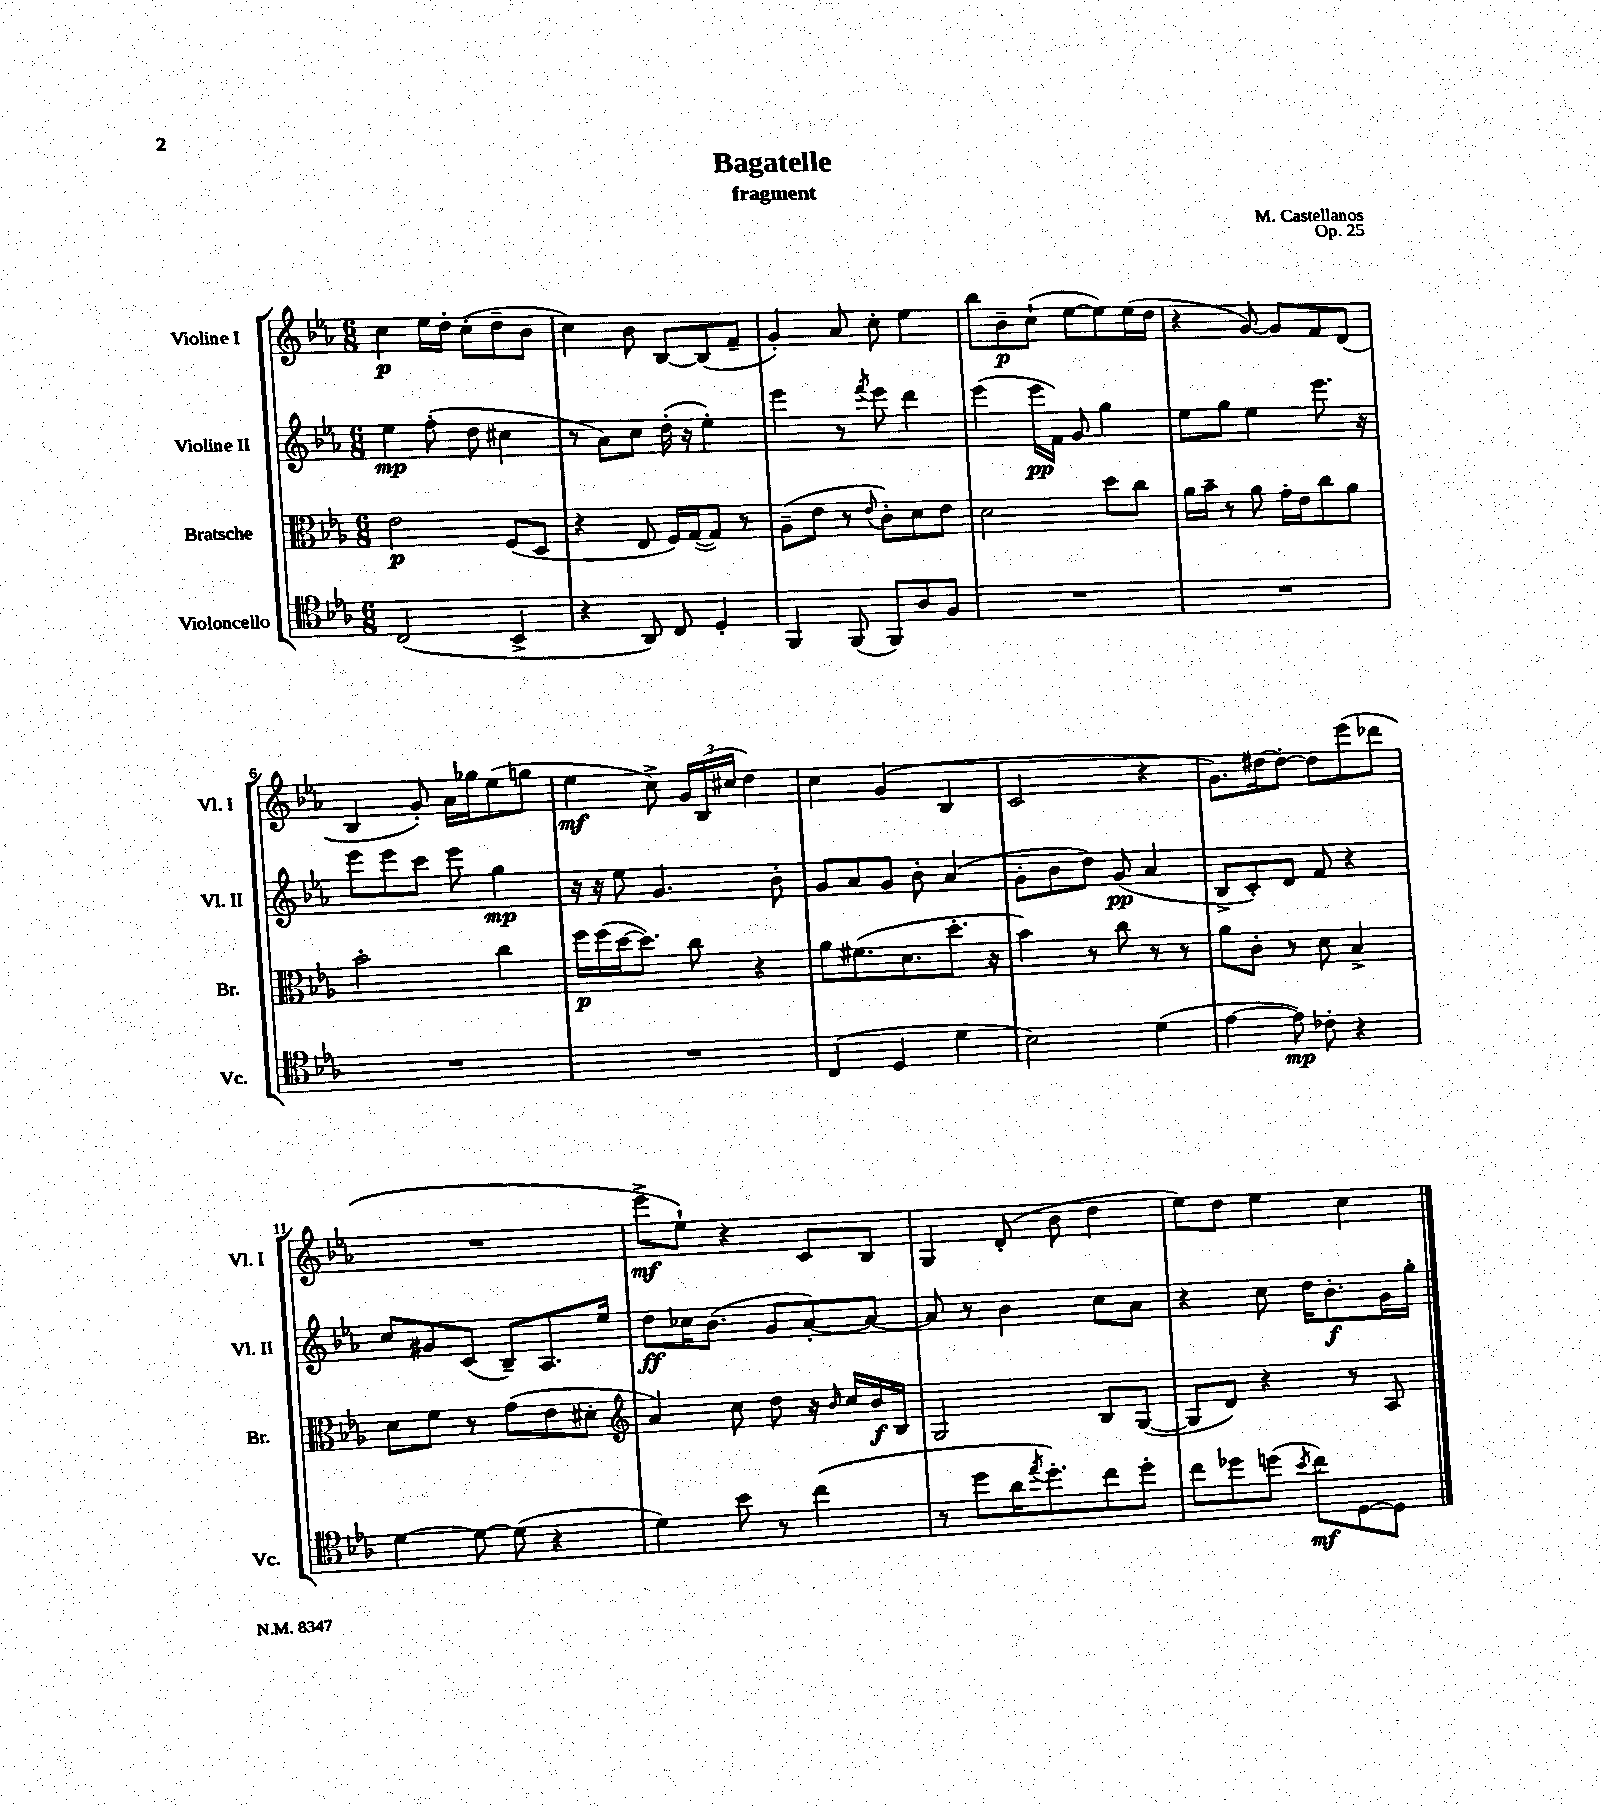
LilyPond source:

\header { title = "Bagatelle" composer = "M. Castellanos" subtitle = "fragment" opus = "Op. 25" }
<<
\new StaffGroup <<
\new Staff = "s0" \with { instrumentName = "Violine I" shortInstrumentName = "Vl. I" } {
    \clef treble \key ees \major \numericTimeSignature \time 6/8
    c''4\p ees''16 d''16-. c''8-.( d''8-- bes'8 |
    c''4) bes'8 bes8~ bes8( f'8-- |
    g'4-.) aes'8 c''8-. ees''4 |
    bes''8 bes'8--\p c''8-!( ees''8~ ees''8) ees''16( d''16 |
    r4 g'8~) g'8 f'8 d'8( |
    bes4 g'8-.) aes'16 ges''16 ees''8( g''8 |
    ees''4\mf c''8->) \tuplet 3/2 { g'16 bes16( cis''16 } d''4) |
    c''4 g'4( bes4 |
    c'2 r4 |
    g'8.) dis''16~ dis''8~-. dis''8 ees'''8( des'''8 |
    R2. |
    ees'''8->\mf ees''8-!) r4 c'8 bes8 |
    g4 d'8-.( bes'8 d''4 |
    ees''8) d''8 ees''4 c''4 \bar "|." |
}
\new Staff = "s1" \with { instrumentName = "Violine II" shortInstrumentName = "Vl. II" } {
    \clef treble \key ees \major \numericTimeSignature \time 6/8
    ees''4\mp f''8-.( d''8 cis''4 |
    r8 aes'8) c''8 d''16-.( r16 ees''4-.) |
    ees'''4 r8 \acciaccatura { f'''8 } ees'''8 d'''4 |
    ees'''4( ees'''16\pp f'16) g'8 g''4 |
    ees''8 g''8 ees''4 ees'''8. r16 |
    ees'''8 ees'''8 c'''8 ees'''8 g''4\mp |
    r16 r16 ees''8 g'4. bes'8-. |
    g'8 aes'8 g'8 bes'8-. aes'4( |
    g'8-. bes'8 d''8) g'8\pp( aes'4 |
    bes8-> c'8-.) d'8 f'8 r4 |
    c''8 gis'8 c'8( bes8--) aes8. ees''16 |
    d''8\ff ces''16 bes'8.( g'8 aes'8~-.) aes'8~ |
    aes'8 r8 bes'4 c''8 aes'8 |
    r4 c''8 d''16 bes'8.-.\f g'16 g''16-. \bar "|." |
}
\new Staff = "s2" \with { instrumentName = "Bratsche" shortInstrumentName = "Br." } {
    \clef alto \key ees \major \numericTimeSignature \time 6/8
    ees'2\p f8( d8 |
    r4 ees8 f16) g16~( g8) r8 |
    aes8--( ees'8 r8 \appoggiatura { ees'8 } c'8-.) d'8 ees'8 |
    d'2 d''8 c''8 |
    aes'16 bes'16-- r8 aes'8 g'16-. ees'16 c''8 aes'8 |
    bes'2-. c''4 |
    f''16\p f''16( d''16~ d''8.) c''8 r4 |
    aes'8 fis'8.( d'8. d''8.-. r16 |
    bes'4) r8 c''8 r8 r8 |
    aes'8 c'8-. r8 d'8 bes4-> |
    d'8 f'8 r8 g'8( ees'8 dis'8-. |
    \clef treble aes'4) c''8 d''8 r16 \grace { bes'16 } c''16 bes'16\f bes16 |
    g2 bes8 g8~( |
    g8 d'8) r4 r8 aes8 \bar "|." |
}
\new Staff = "s3" \with { instrumentName = "Violoncello" shortInstrumentName = "Vc." } {
    \clef tenor \key ees \major \numericTimeSignature \time 6/8
    c2( bes,4-> |
    r4 aes,8) c8 d4-. |
    f,4 f,8( f,8) aes8 f8 |
    R2. |
    R2. |
    R2. |
    R2. |
    c4( d4 d'4 |
    bes2) d'4( |
    ees'4~ ees'8\mp) ces'8-. r4 |
    d'4~ d'8~ d'8( r4 |
    d'4) bes'8 r8 c''4( |
    r8 d''8 aes'16 \acciaccatura { ees''8 } d''8.-.) c''8 d''8-. |
    c''8 des''8 d''8( \acciaccatura { bes'8 } c''8\mf) d8~ d8 \bar "|." |
}
>>
>>
